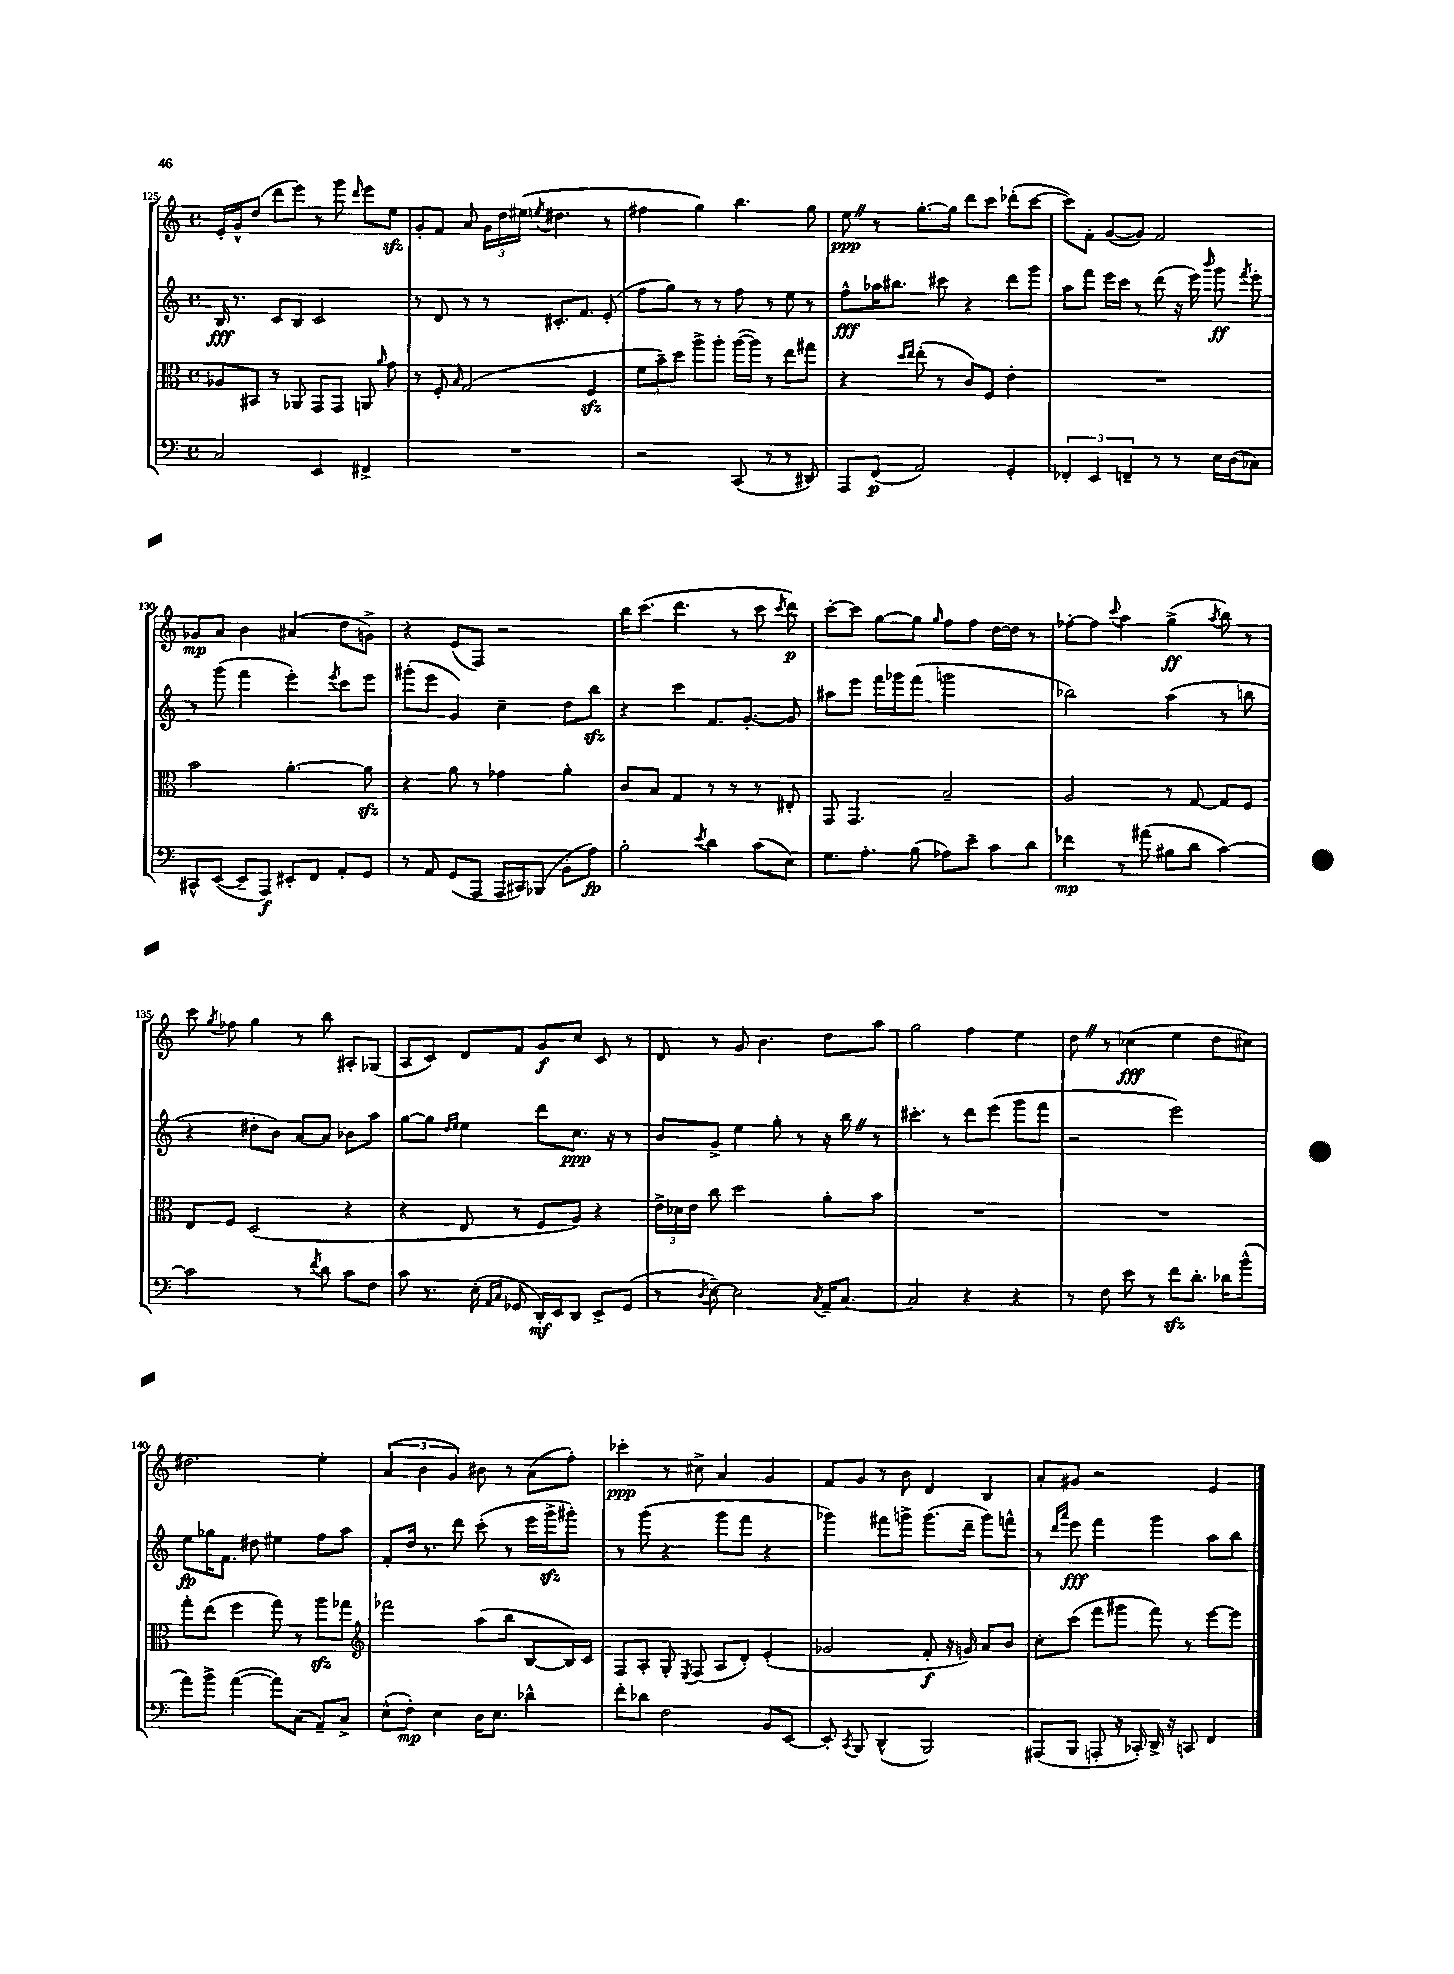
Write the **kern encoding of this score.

**kern	**kern	**kern	**kern
*staff4	*staff3	*staff2	*staff1
*clefF4	*clefC3	*clefG2	*clefG2
*k[]	*k[]	*k[]	*k[]
*M4/4	*M4/4	*M4/4	*M4/4
*met(c)	*met(c)	*met(c)	*met(c)
2C	8A-	16B	16e'
.	.	8.r	16g^^
.	8BB#	.	(8dd
.	8r	8c	8ddd
.	8AA-	8B	8eee)
4EE	8GG	2c	8r
.	8GG	.	8ggg
.	.	.	16qqddd
4FF#^	8AA	.	8eee
.	16qqa	.	.
.	8g	.	8ee
=	=	=	=
1r	8r	8r	8g'
.	8F'	8d	8f
.	16qqB	.	.
.	(2G	8r	8a
.	.	8r	24g
.	.	.	24dd
.	.	.	(24ee#
.	.	.	8qee
.	.	8.c#'	4.dd#
.	.	8.f	.
.	4F	.	.
.	.	(8e'	8r
=	=	=	=
2r	12f	8ff	4ff#
.	12b~)	.	.
.	.	8gg)	.
.	12dd	.	.
.	8aa^	8r	4gg)
.	8aa'	8r	.
(8CC	([16aa	8ff	4.bb
.	16aa])	.	.
8r	8r	8r	.
8r	8ee	8ee	.
8DD#)	8gg#	8r	8gg
=	=	=	=
8AAA	4r	8ff^^	8ee
(8FF	.	16aa-	8r
.	.	8.bb#	.
.	16qqdd	.	.
.	16qqee	.	.
2AA)	(8ee'	.	[8.gg'
.	8r	8ccc#	.
.	.	.	16gg]
.	8c)	4r	8ddd
.	8F	.	8ccc
4GG'	4e'	8ddd	(8ddd-'
.	.	8ggg	[8ccc
=	=	=	=
6FF-'	1r	8aa	8ccc])
.	.	8fff	8f'
6EE	.	.	.
.	.	16eee	([8g
.	.	16ccc	.
6FF~	.	.	.
.	.	8r	8g])
8r	.	(8ddd	2f
8r	.	16r	.
.	.	16eee)	.
.	.	16qqbbb	.
16E	.	8ggg	.
(16D	.	.	.
.	.	8qfff	.
8C-)	.	8eee'	.
=	=	=	=
8CC#^^	2b	8r	8g-
([8EE	.	(8ggg	8a
8EE~]	.	4fff	4b
8AAA)	.	.	.
8EE#'	[4.a'	4eee')	(4a#
8FF	.	.	.
.	.	8qeee	.
8AA'	.	8ccc	8dd
8GG	8a]	8eee	8g^)
=	=	=	=
8r	4r	(8ggg#'	4r
8AA	.	8eee	.
(8GG	8a	4g)	(8e
8AAA	8r	.	8F)
16AAA	4g-	4cc~	2r
16CC#)	.	.	.
(8BBB-	.	.	.
8BB'	4a'	8dd	.
8A)	.	8bb	.
=	=	=	=
2B'	8c	4r	16bb
.	.	.	(8.ccc
.	8B	.	.
.	4G	4ccc	4.ddd
8qe	.	.	.
4d	8r	8.f	.
.	8r	.	8r
.	.	[8.g'	.
(8c	8r	.	8ccc
.	.	.	8qccc
8E)	8E#'	8g]	8ddd)
=	=	=	=
8.G	8GG	8aa#	[8ccc'
.	4.GG	8eee	8ccc]
8.A'	.	.	.
.	.	16fff	[8gg
.	.	16ggg-	.
(8B	.	(8fff	8gg]
.	.	.	16qqgg
8A-)	2B~	2ggg	8ff
8e~	.	.	8ff
8c	.	.	[16dd
.	.	.	16dd]
8d	.	.	8r
=	=	=	=
4f-	2A	2bb-)	[8ff-'
.	.	.	8ff-]
.	.	.	8qqccc
8r	.	.	4aa
(8a#	.	.	.
8B#	8r	(4aa	(4gg^
8d	[8G	.	.
.	.	.	8qaa
[4c)	8G]	8r	8bb)
.	8F	8bb	8r
=	=	=	=
2c]	8E	4r	8ccc
.	.	.	8qgg
.	8F	.	8ff-
.	(2D	8dd#'	4gg
.	.	8b)	.
8r	.	[8a	8r
8qf	.	.	.
8d	.	8a]	8bb
8c	4r	8b-	8A#'
8F	.	8aa	(8G-
=	=	=	=
8c	4r	[8gg	8A
8.r	.	8gg]	8c)
.	.	16qqdd	.
.	.	16qqee	.
.	8E	4ee	8d
(16E'	.	.	.
16qqAA	.	.	.
16qqC	.	.	.
8GG-	8r	.	8f
16DD')	8F	8ddd	8g
16EE	.	.	.
8DD	8A)	8.cc	8cc
8EE^	4r	.	8c
.	.	16r	.
(8GG-	.	8r	8r
=	=	=	=
8r	24e^	8b	8d
.	24d-	.	.
.	24e	.	.
8qD	.	.	.
[8E~)	8cc	8g^	8r
2E]	2dd	4ee	8g
.	.	.	4.b
.	.	8gg'	.
.	.	8r	.
8qC	.	.	.
16AA~	8a'	16r	8dd
[8.C	.	16bb	.
.	8b	8r	8aa
=	=	=	=
2C]	1r	4.ccc#'	2gg
.	.	8r	.
4r	.	8ddd	4ff
.	.	(8eee	.
4r	.	8ggg	4ee
.	.	8fff	.
=	=	=	=
8r	1r	2r	8dd
8F	.	.	8r
8e	.	.	(4cc-
8r	.	.	.
8f	.	2eee)	4ee
8.d'	.	.	.
.	.	.	8dd
16d-	.	.	.
(8b^^	.	.	8cc#)
=	=	=	=
8a)	8gg'	8ee	2.dd#
8b^	(8ee	16gg-	.
.	.	8.f	.
([4a	4ff	.	.
.	.	8dd#	.
8a])	8gg)	4ee#	.
(8C	8r	.	.
8AA~)	8aa	8ff	4ee'
8C^	8gg-	8aa	.
=	=	=	=
*	*clefG2	*	*
(8E^^	2fff-	8f'	(6a
8F')	.	16dd	.
.	.	.	6b
.	.	8.r	.
4E	.	.	.
.	.	.	6g)
.	.	8ddd	.
16D	(8aa	(8ccc'	8b#
8.E	.	.	.
.	8bb	8r	8r
4d-^^	[8B	16eee	(8a
.	.	16ggg^	.
.	16B])	8ggg#')	8ff')
.	16c	.	.
=	=	=	=
8f'	8F	8r	4ccc-'
8d-	8A'	(8ggg	.
2F	8G'	4r	8r
.	8qE	.	.
.	(8F	.	8cc#^
.	8A	8ggg	4a
.	8d')	8fff	.
8BB	(4e'	4r	4g
[8EE	.	.	.
=	=	=	=
8EE']	2g-	4ggg-)	8f
8qCC	.	.	.
8BBB	.	.	8g
(4DD^^	.	8fff#	8r
.	.	8ggg^	8b
2BBB)	8f'	(8.ggg	4d
.	16r	.	.
.	16g)	16ddd~	.
.	8a	8ggg)	4B
.	8b	8fff^^	.
=	=	=	=
(8AAA#	8cc'	8r	8a'
.	.	16qqddd	.
.	.	16qqaaa	.
8BBB	(8ccc	8eee	8g#
8AAA'	8fff	4fff	2r
16r	8ggg#	.	.
16CC-')	.	.	.
16DD^	8fff)	4ggg	.
16r	.	.	.
8CC	8r	.	.
4FF	[8eee	8aa	4e
.	8eee]	8bb	.
==	==	==	==
*-	*-	*-	*-
